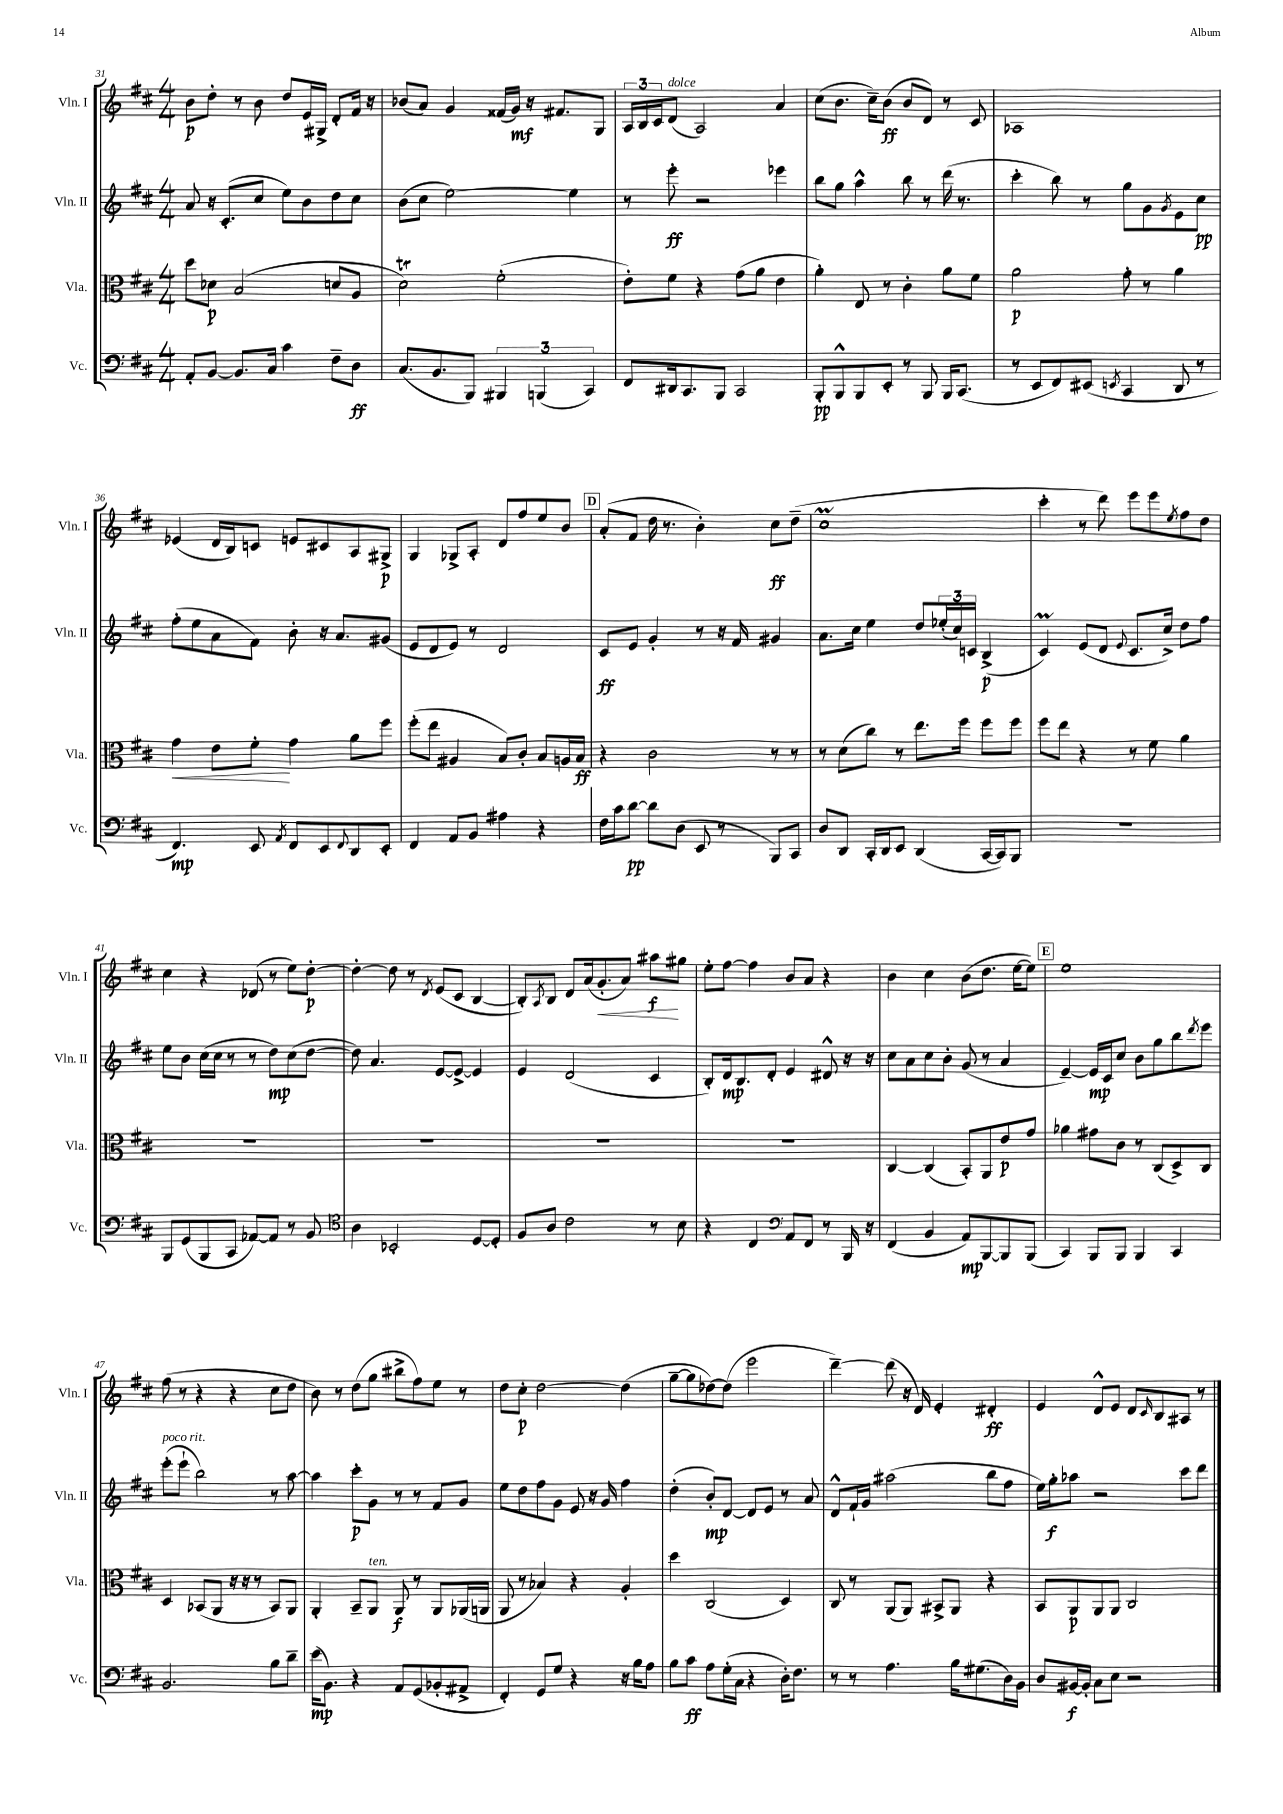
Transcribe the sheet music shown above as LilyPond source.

<<
\new StaffGroup <<
\new Staff = "s0" \with { instrumentName = "Vln. I" shortInstrumentName = "Vln. I" } {
    \clef treble \key d \major \numericTimeSignature \time 4/4
    b'8\p d''8-. r8 b'8 d''8 e'16 gis16-> d'8-. fis'16 r16 |
    bes'8( a'8) g'4 fisis'16( g'16\mf) r16 fis'8. g8 |
    \tuplet 3/2 { a16 b16 cis'16 } d'8^\markup { \italic "dolce" }( a2) a'4 |
    cis''8( b'8. cis''16--) b'8\ff( b'8 d'8) r8 cis'8 |
    aes1 |
    ees'4( d'16 b16) c'8 e'8 cis'8 a8 gis8->\p |
    g4 ges8-> a8-. d'8 fis''8 e''8 b'8 |
    \mark \markup { \box "D" } a'8-.( fis'8 d''16 r8. b'4-.) cis''8\ff d''8--( |
    cis''1\prall |
    cis'''4-. r8 d'''8) e'''8 e'''8 \acciaccatura { e''8 } fis''8 d''8 |
    cis''4 r4 des'8( r8 e''8) d''8~-.\p |
    d''4~-. d''8 r8 \acciaccatura { d'8 } e'8( cis'8 b4~ |
    b8-.) \acciaccatura { a8 } b8 d'8 a'16( g'8.-.\< a'8) ais''8\f\! gis''8 |
    e''8-. fis''8~ fis''4 b'8 a'8 r4 |
    b'4 cis''4 b'8( d''8. e''16~ e''8) |
    \mark \markup { \box "E" } e''1 |
    fis''8( r8 r4 r4 cis''8 d''8 |
    b'8) r8 d''8( g''8 bis''8-> fis''8) e''8 r8 |
    d''8 cis''8-.\p d''2~ d''4( |
    g''8~-- g''8 des''8~) des''8( e'''2 |
    d'''4~--) d'''8( r16 d'16) e'4-. dis'4-.\ff |
    e'4 d'8-^ e'8 d'8 \grace { cis'16 } b8 ais8 r8 \bar "|." |
}
\new Staff = "s1" \with { instrumentName = "Vln. II" shortInstrumentName = "Vln. II" } {
    \clef treble \key d \major \numericTimeSignature \time 4/4
    a'8 r16 cis'8.-.( cis''8 e''8) b'8 d''8 cis''8 |
    b'8( cis''8 e''2~) e''4 |
    r8 e'''8-.\ff r2 ees'''4 |
    b''8 g''8 a''4-^ b''8 r8 d'''16( r8. |
    cis'''4-. b''8) r8 g''8 g'8 \acciaccatura { g'8 } e'8 cis''8\pp |
    fis''8-.( e''8 a'8 fis'8) b'8-. r16 a'8. gis'8( |
    e'8 d'8 e'8) r8 d'2 |
    \mark \markup { \box "D" } cis'8\ff e'8 g'4-. r8 r16 fis'16 gis'4 |
    a'8. cis''16 e''4 d''8 \tuplet 3/2 { ees''16-.( cis''16) c'16 } b4->\p( |
    cis'4\prall) e'8( d'8 \appoggiatura { e'8 } cis'8. cis''16->) d''8 fis''8 |
    e''8 b'8 cis''16( cis''16 r8 r8 d''8\mp) cis''8( d''8~ |
    d''8) a'4. e'8~ e'8~-> e'4 |
    e'4 d'2( cis'4 |
    b8-.) d'16\mp b8. d'8-. e'4 dis'8-^ r16 r16 |
    cis''8 a'8 cis''8 b'8-. g'8( r8 a'4 |
    \mark \markup { \box "E" } e'4~--) e'16\mp cis'16 cis''8 b'8 g''8 b''8 \acciaccatura { d'''8 } e'''8 |
    e'''8-.^\markup { \italic "poco rit." }( e'''8-! b''2) r8 a''8~ |
    a''4 cis'''8-.\p g'8 r8 r8 fis'8 g'8 |
    e''8 d''8 fis''8 g'8 e'8 r16 g'16 fis''4 |
    d''4-.( b'8-.\mp) d'8~ d'8 e'8 r8 a'8 |
    d'8-^ fis'16-! g'16 ais''2( b''8 fis''8 |
    e''16) g''16-.\f aes''8 r2 cis'''8 d'''8 \bar "|." |
}
\new Staff = "s2" \with { instrumentName = "Vla." shortInstrumentName = "Vla." } {
    \clef alto \key d \major \numericTimeSignature \time 4/4
    d''8 des'8\p b2( d'8 a8 |
    d'2\trill) fis'2-.( |
    e'8-.) fis'8 r4 g'8( a'8 e'4 |
    a'4-.) e8 r8 cis'4-. a'8 fis'8 |
    a'2\p g'8-. r8 a'4 |
    g'4\< e'8 fis'8-.\! g'4 a'8 fis''8 |
    fis''8-.( e''8 ais4 b8) cis'8-. b8 a16 b16\ff |
    \mark \markup { \box "D" } r4 cis'2 r8 r8 |
    r8 d'8( cis''8) r8 e''8. fis''16 fis''8 fis''8 |
    fis''8 e''8 r4 r8 fis'8 a'4 |
    R1 |
    R1 |
    R1 |
    R1 |
    cis4~ cis4( b,8-.) a,8 e'8\p g'8 |
    \mark \markup { \box "E" } aes'4 gis'8 cis'8 r8 cis8( d8->) cis8 |
    d4 bes,8( a,8 r16 r16 r8 bes,8) a,8 |
    a,4-. b,8-- a,8^\markup { \italic "ten." } a,8\f r8 a,8 aes,16( a,16 |
    a,8 r8 bes4) r4 a4-. |
    d''4 cis2( d4) |
    cis8 r8 a,8( a,8) bis,8-> a,8 r4 |
    b,8 a,8\p a,8 a,8 cis2 \bar "|." |
}
\new Staff = "s3" \with { instrumentName = "Vc." shortInstrumentName = "Vc." } {
    \clef bass \key d \major \numericTimeSignature \time 4/4
    a,8-. b,8~ b,8. cis16 cis'4 fis8-- d8\ff |
    cis8.( b,8. b,,8) \tuplet 3/2 { bis,,4 b,,4( cis,4) } |
    fis,8 dis,16 cis,8. b,,8 cis,2 |
    b,,8-.\pp b,,8-^ b,,8 e,8-. r8 b,,8 b,,16 cis,8.( |
    r8 e,8 fis,8) eis,8( \acciaccatura { e,8 } cis,4 d,8 r8 |
    fis,4.\mp) e,8 \acciaccatura { a,8 } fis,8 e,8 \appoggiatura { fis,8 } d,8 e,8-. |
    fis,4 a,8 b,8 ais4 r4 |
    \mark \markup { \box "D" } fis16 cis'16 d'8~\pp d'8 d8( e,8 r8 b,,8) cis,8 |
    d8 d,8 cis,16-. d,16 e,8 d,4( cis,16~ cis,16) b,,8 |
    R1 |
    b,,8 g,8( b,,8 cis,8 aes,8~) aes,8 r8 b,8 |
    \clef tenor a4 bes,2-. d8~ d8-. |
    fis8 a8 cis'2 r8 b8 |
    r4 cis4 \clef bass a,8 fis,8 r8 b,,16 r16 |
    fis,4( b,4 a,8\mp) b,,8~ b,,8 b,,8( |
    \mark \markup { \box "E" } cis,4) b,,8 b,,8 b,,4 cis,4 |
    b,2. b8 d'8-- |
    e'16\mp( b,8.) r4 a,8 g,8( bes,8-. ais,8-> |
    fis,4-.) g,8 g8 r4 r16 b16 a8 |
    b8 cis'8\ff a8 g16-.( cis16 r4 d16-.) fis8. |
    r8 r8 a4. b16 gis8.( d16) b,16 |
    d8 bis,16~\f bis,16-. cis8 e8 r2 \bar "|." |
}
>>
>>
\layout { \context { \Score currentBarNumber = #31 } }
